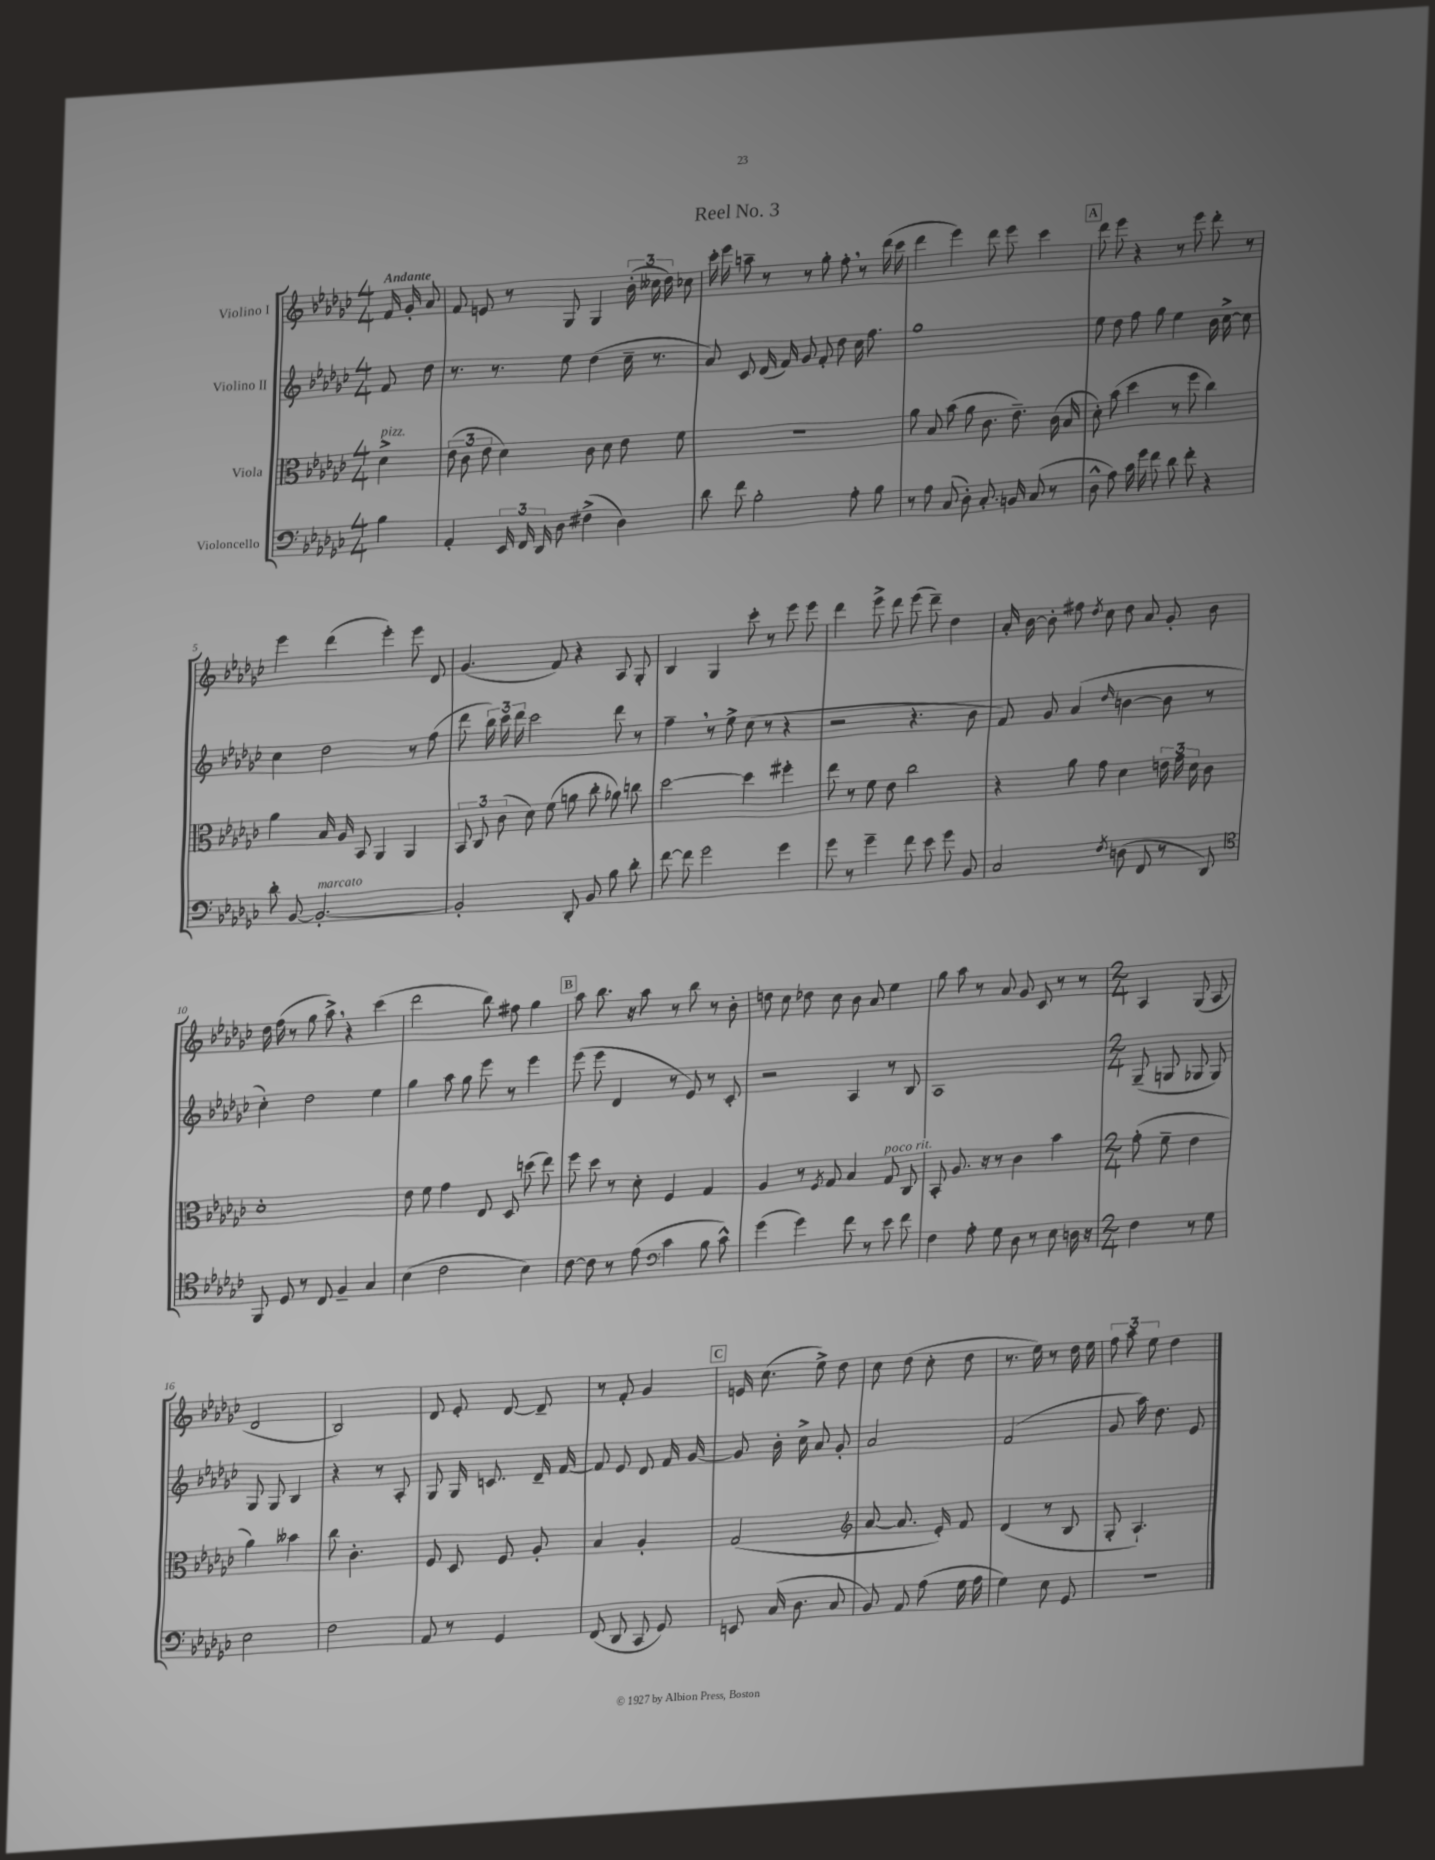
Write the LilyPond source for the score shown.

\header { title = "Reel No. 3" }
<<
\new StaffGroup <<
\new Staff = "s0" \with { instrumentName = "Violino I" } {
    \clef treble \key ges \major \numericTimeSignature \time 4/4 \partial 4 \tempo "Andante"
    \autoBeamOff f'16 ges'16-. aes'8 |
    f'8 e'8 r8 ges8 ges4 \tuplet 3/2 { bes'16-.( ceses''16 des''16) } ces''8 |
    ces'''16-. ees'''16 a''8-- r8 r8 ges''8-. f''8-. \breathe r8 des'''16( ces'''16 |
    des'''4 ees'''4) des'''8 ees'''8 ces'''4 |
    \mark \markup { \box "A" } des'''8 ees'''8 r4 r8 ees'''8 des'''8-. r8 |
    ees'''4 des'''4( ees'''4-.) ees'''8 des'8 |
    ges'4.( f'8) r4 aes8 ges8-. |
    bes4 ges4 ces'''8-. r8 ees'''8 ees'''8 |
    des'''4 ees'''8-> des'''8 ees'''8( des'''8--) des''4 |
    aes'16-. bes'16~ bes'8-. fis''8 \acciaccatura { des''8 } ces''8 des''8 aes'8 ges'8-. bes'8 |
    des''16 f''16( r8 ges''8 aes''8->) \breathe r4 ces'''4( |
    des'''2 bes''8) fis''8 ges''4 |
    \mark \markup { \box "B" } aes''8 bes''8. r16 aes''8 r8 bes''8 r8 bes'8-. |
    d''8 ces''8 des''8 ces''8 bes'8 aes'8 ees''4 |
    ges''8 aes''8 r8 aes'8 ges'8 ces'8 r8 r8 |
    \numericTimeSignature \time 2/4 aes4 ges8( aes8 |
    des'2 |
    bes2) |
    des'8 ees'8-. des'8~ des'8-- |
    r8 f'8-. ges'4 |
    \mark \markup { \box "C" } e'16 ces''8.( ees''8->) des''8 |
    ces''8 des''8( ces''8-. des''8 |
    r8. ees''16) r8 des''16 ees''16 |
    \tuplet 3/2 { f''8 aes''8 ees''8 } des''4 \bar "|." |
}
\new Staff = "s1" \with { instrumentName = "Violino II" } {
    \clef treble \key ges \major \numericTimeSignature \time 4/4 \partial 4
    \autoBeamOff f'8 des''8 |
    r8. r8. ees''8 des''4( ces''16-- r8. |
    aes'8) ces'8 des'16( f'16) ges'8 f'8-. des''8 ces''16 f''8. |
    ges''1 |
    \mark \markup { \box "A" } ees''8 des''8 f''8 ges''8 ees''4 bes'16 ces''16~-> ces''8 |
    ces''4 des''2 r8 f''8( |
    des'''8 \tuplet 3/2 { bes''16) ces'''16 des'''16 } ces'''2 des'''8 r8 |
    f''4-- \breathe r8 ees''8-> ces''8( r8 r4 |
    r2 r4. bes'8 |
    f'8) ges'8 aes'4( \grace { des''16 } b'4~ b'8 r8 |
    ces''4-.) des''2 ees''4 |
    ges''4 aes''8 ges''8 ees'''8 r8 ees'''4 |
    \mark \markup { \box "B" } ees'''8( ees'''8 des'4 r8 ees'8) r8 ces'8-. |
    r2 aes4 r8 bes8 |
    aes1 |
    \numericTimeSignature \time 2/4 ges8--( g8 ges8 ges8) |
    ges8 ges8 bes4 |
    r4 r8 aes8-. |
    ges8 ges16 c'8. des'16-- f'16~ |
    f'8 ees'8 des'8 f'16 ges'16~ |
    \mark \markup { \box "C" } ges'8 bes'16-. ces''16-> aes'8 ges'8-. |
    aes'2 |
    f'2( |
    ges'8 aes''16) des''8. ees'8 \bar "|." |
}
\new Staff = "s2" \with { instrumentName = "Viola" } {
    \clef alto \key ges \major \numericTimeSignature \time 4/4 \partial 4
    \autoBeamOff des'4->^\markup { \italic "pizz." } |
    \tuplet 3/2 { ees'8( ces'8 ees'8 } des'4) ces'8 des'8 ees'8 f'8 |
    r1 |
    aes'8 bes8 bes'8( aes'8 ces'8. ees'8.--) ces'16( bes16 |
    \mark \markup { \box "A" } des'8-.) bes'8( des''4 r8 f''8 ces''4) |
    aes'4 bes16 aes16 bes,8 aes,4 aes,4 |
    \tuplet 3/2 { bes,8 ces8 ces'8( } des'8) f'8( a'8 ces''8-. aes'8) c''8 |
    des''2~ des''4 fis''4-. |
    ees''8 r8 f'8 ees'8 ces''2 |
    r4 aes'8 ges'8 des'4 \tuplet 3/2 { e'16 ges'16 des'16 } ces'8 |
    des'1-. |
    ees'8 f'8 ges'4 ees8 des8 d''8( ees''8) |
    \mark \markup { \box "B" } f''8 des''8 r8 des'8-. f4 ges4 |
    aes4 r8 \acciaccatura { f8 } ges8 bes4 ges8^\markup { \italic "poco rit." } ces8 |
    bes,8-. aes8. r16 r8 ces'4 bes'4 |
    \numericTimeSignature \time 2/4 ges'8-.( f'8-- ees'4 |
    aes'4) beses'4 |
    ces''8 ces'4.-. |
    f8 des8 f8 aes8-. |
    bes4 aes4-. |
    \mark \markup { \box "C" } ges2( |
    \clef treble aes'8~ aes'8. ees'16-.) f'8 |
    des'4( r8 bes8 |
    ges8-. aes4.-!) \bar "|." |
}
\new Staff = "s3" \with { instrumentName = "Violoncello" } {
    \clef bass \key ges \major \numericTimeSignature \time 4/4 \partial 4
    \autoBeamOff bes4 |
    aes,4-. \tuplet 3/2 { ees,16 f,16 des,16 } des8 fis4->( des4) |
    des'8 f'8 bes2-. aes8-. bes8 |
    r8 aes8 ces8( des8-.) ces8.-. b,16 ces8( r8 |
    \mark \markup { \box "A" } des8-^ aes8) ces'16 ges'16 f'8 des'8 f'8-. r4 |
    des'8-. bes,8~ bes,2.~-.^\markup { \italic "marcato" } |
    bes,2-. des,8-. bes,8 bes8 des'8-. |
    f'8~ f'8 ges'2 ges'4 |
    ges'8 r8 ges'4-- f'8 ees'8 ges'8 bes,8 |
    ces2 \acciaccatura { f8 } d8( f,8 r8 des,8) |
    \clef tenor f,8 des8 r8 ces8 f4-- ges4 |
    bes4( ces'2 bes4) |
    \mark \markup { \box "B" } ces'8~ ces'8 r8 ees'8( \clef bass ces'4 bes8 ces'8-^) |
    ges'4( ges'4) f'8 r8 ees'8 f'8 |
    f4 aes8-. ges8 des8 r8 ees8 d16 r16 |
    \numericTimeSignature \time 2/4 f4 r8 ges8 |
    ees2 |
    f2 |
    aes,8 r8 ges,4 |
    f,8( des,8 ces,8 ges,8) |
    \mark \markup { \box "C" } e,8 ces16( des8. ces8 |
    bes,8) aes,8 aes8( ges16 aes16 |
    ges4) ees8 ges,8 |
    R2 \bar "|." |
}
>>
>>
